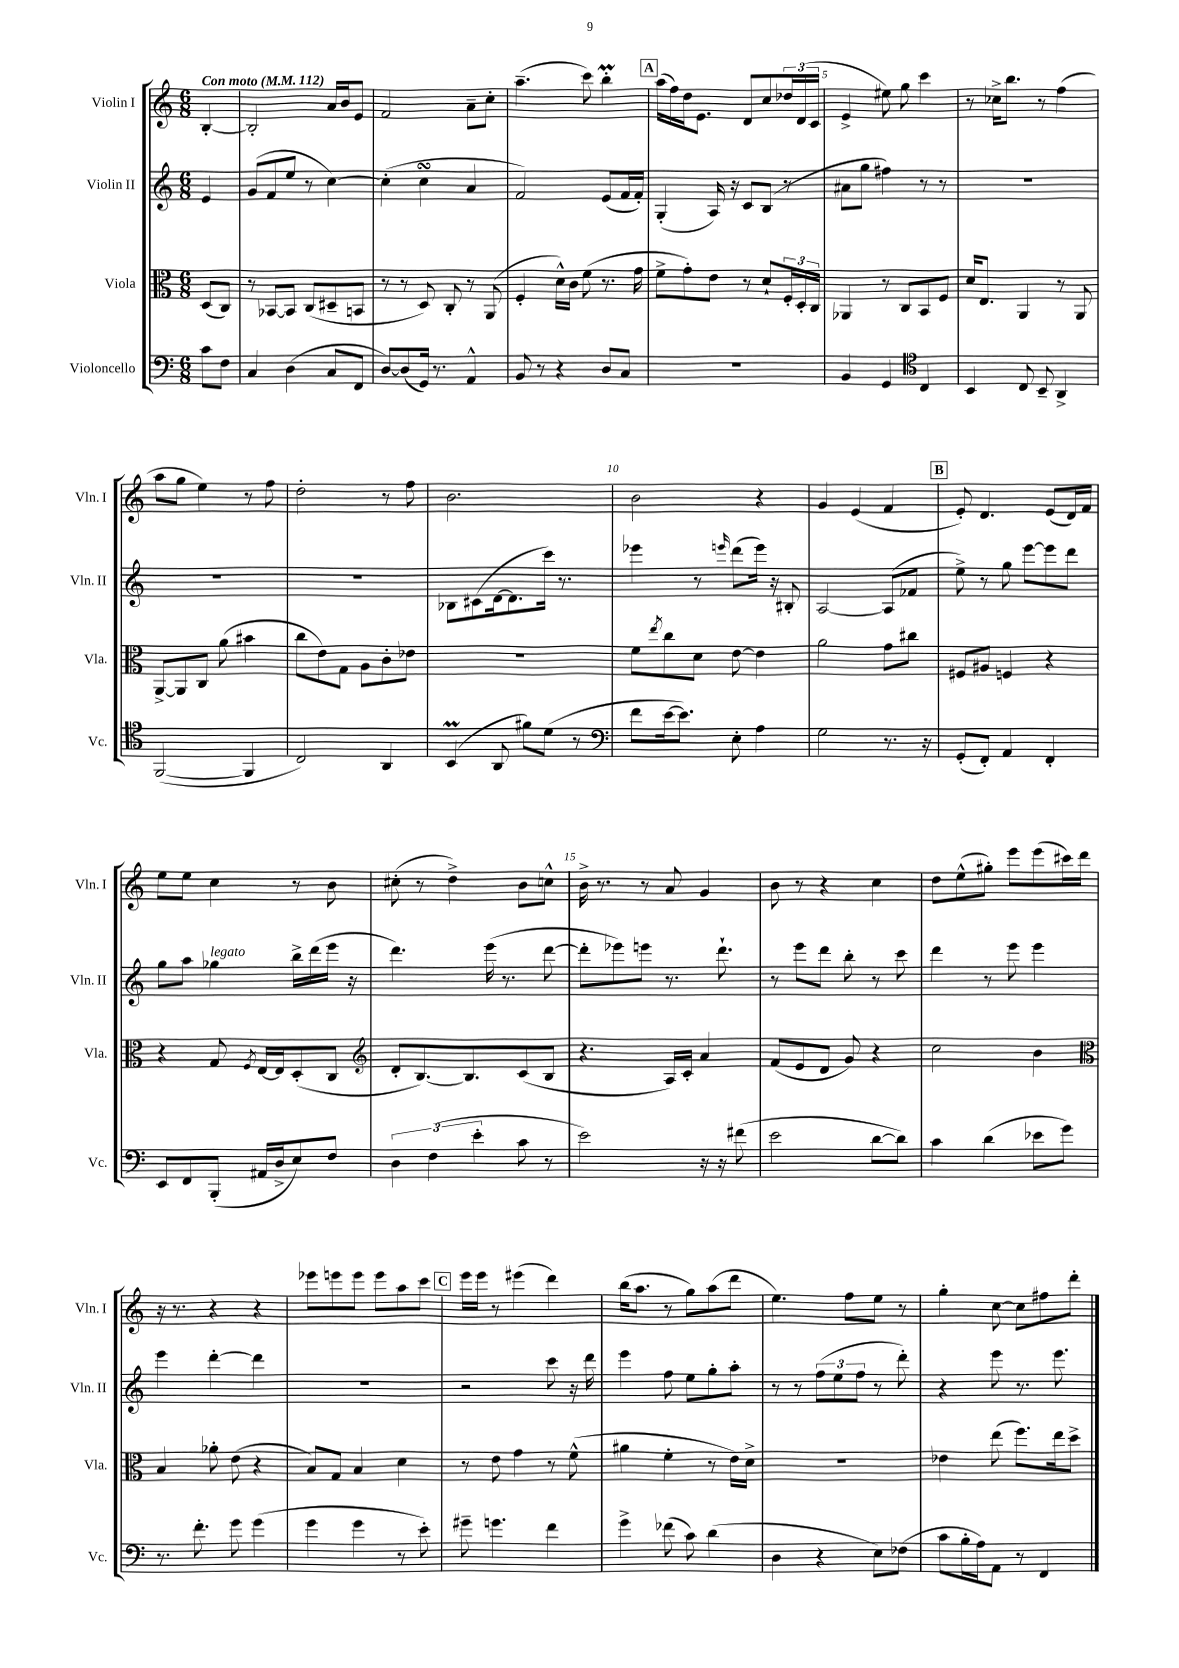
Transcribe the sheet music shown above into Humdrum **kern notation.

**kern	**kern	**kern	**kern
*part4	*part3	*part2	*part1
*staff4	*staff3	*staff2	*staff1
*I"Violoncello	*I"Viola	*I"Violin II	*I"Violin I
*I'Vc.	*I'Vla.	*I'Vln. II	*I'Vln. I
*clefF4	*clefC3	*clefG2	*clefG2
*k[]	*k[]	*k[]	*k[]
*M6/8	*M6/8	*M6/8	*M6/8
*MM112	*MM112	*MM112	*MM112
=	=	=	=
!	!	!	!LO:TX:a:B:t=Con moto
8c\L	(8D/L	4e/	[4B'/
8F\J	8C/J)	.	.
=1	=1	=1	=1
4C/	8r	(8g/L	2B'/]
.	[8BB-X/L	8f/	.
(4D\	8BB-/J]	8ee/J	.
.	(8C/L	8r	.
8C/L	8D#X~/	[4cc\)	16a/LL
.	.	.	16b/J
8FF/J	8BBn/J	.	8e/J
=2	=2	=2	=2
[8D/L)	8r	(4cc'\]	2f/
(8D/]	8r	.	.
16GG/Jk)	8D/)	4ccsSSs\	.
8.r	.	.	.
.	8C'/	.	.
4AA^^/	8r	4a/	8a~\L
.	(8AA/	.	8cc'\J
=3	=3	=3	=3
8BB/	4F'/	2f/)	(4.aa~\
8r	.	.	.
4r	16d^^\LL)	.	.
.	16c\JJ	.	.
.	(8f\	.	8ccc\)
8D/L	8.r	(8e/L	4bbm'\
8C/J	.	16f/L	.
.	16g\	16f'/JJ)	.
!!LO:REH:place=s1:t=A
=4	=4	=4	=4
2.r	8f^\L	(4G'/	(16aa\LL
.	.	.	16ff\)
.	8g'\)	.	16dd\J
.	.	.	8.e\J
.	8e\J	16A/)	.
.	.	16r	.
.	8r	8c/L	8d/L
.	8d`/L	(8B/J	8cc/
.	24F'/L	8r	24dd-X/L
.	24D'/	.	(24d/
.	24C/JJ	.	24c/JJ
=5	=5	=5	=5
4BB/	4AA-X/	8a#X\L	4e^/
.	.	8gg\J	.
4GG/	8r	4ff#X\)	8ee#X\)
.	8C/L	.	8gg\
*clefC4	*	*	*
4C/	8BB/	8r	4ccc\
.	8F/J	8r	.
=6	=6	=6	=6
4BB/	16d/KL	2.r	8r
.	8.E/J	.	.
.	.	.	16cc-X^\KL
.	.	.	8.bb\J
8C/	4AA/	.	.
8BB~/	.	.	8r
4AA^/	8r	.	(4ff\
.	8AA/	.	.
!!LO:LB:g=z
=7	=7	=7	=7
([2FF/	[8AA^/L	2.r	8aa\L
.	8AA/]	.	8gg\J
.	8C/J	.	4ee\)
.	(8a\	.	.
4FF/]	4b#X\	.	8r
.	.	.	8ff\
=8	=8	=8	=8
2C/)	8cc\L	2.r	2dd'\
.	8e\)	.	.
.	8G\J	.	.
.	8A\L	.	.
4AA/	8c'\	.	8r
.	8e-X\J	.	8ff\
=9	=9	=9	=9
(4BBm/	2.r	8B-X\L	2.b\
.	.	(8c#X\	.
8AA/	.	[16d\k	.
.	.	8.d\]	.
8f#X\L)	.	.	.
(8d\J	.	16ccc\Jk)	.
.	.	8.r	.
8r	.	.	.
=10	=10	=10	=10
*clefF4	*	*	*
8f\L	8f\L	4eee-X\	2b\
.	8qee/	.	.
[16e\k	8cc\	.	.
8.e\J])	.	.	.
.	8d\J	8r	.
.	.	16qqeeen/	.
8E'\	[8e\	(8ddd\L	.
4A\	4e\]	16eee\Jk)	4r
.	.	16r	.
.	.	8B#X'/	.
=11	=11	=11	=11
2G\	2a\	[2A/	4g/
.	.	.	(4e/
8.r	8g\L	(8A/L]	4f/
.	8cc#X\J	8f-X/J	.
16r	.	.	.
!!LO:REH:place=s1:t=B
=12	=12	=12	=12
(8GG'/L	8F#X/L	8ee^\)	8e'/)
8FF'/J)	8A#X/J	8r	4.d/
4AA/	4Fn/	8gg\	.
.	.	[8eee\L	.
4FF'/	4r	8eee\]	(8e/L
.	.	8ddd\J	16d/L)
.	.	.	16f/JJ
!!LO:LB:g=z
=13	=13	=13	=13
8EE/L	4r	8gg\L	8ee\L
8FF/	.	8aa\J	8ee\J
!	!	!LO:TX:a:i:t=legato	!
(8BBB'/J	8G/	4gg-X\	4cc\
.	8qF/	.	.
16AA#X/LL	[16E/LL	.	.
16D^/J	16E/J]	.	.
8E/)	(8D'/	16bb^\LL	8r
.	.	(16ddd\	.
8F/J	8C/J	16eee\JJ	8b\
.	.	16r	.
=14	=14	=14	=14
*	*clefG2	*	*
6D\	8d'/L	4.ddd\)	(8cc#X'\
.	[8.B/)	.	8r
(6F\	.	.	.
.	.	.	4dd^\)
.	8.B/]	.	.
6e'\	.	.	.
.	.	(16eee\	.
.	.	8.r	.
8c\	(8c/	.	8b\L
8r	8B/J	[8ddd\	8ccn^^\J
=15	=15	=15	=15
2e\)	4.r	8ddd'\L]	16b^\
.	.	.	8.r
.	.	8eee-X\)	.
.	.	8eeen\J	8r
.	16A/LL)	8.r	8a/
.	16c'/JJ	.	.
16r	4a/	.	4g/
16r	.	8.ddd`\	.
(8f#X\	.	.	.
=16	=16	=16	=16
2e\	(8f/L	8r	8b\
.	8e/	8eee\L	8r
.	8d/J	8ddd\J	4r
.	8g/)	8bb'\	.
[8d\L	4r	8r	4cc\
8d\J])	.	8ccc\	.
=17	=17	=17	=17
4c\	2cc\	4ddd\	8dd\L
.	.	.	(8ee^^\
(4d\	.	8r	8gg#X'\J)
.	.	8eee\	8eee\L
8e-X\L	4b\	4eee\	(8eee\
8g\J)	.	.	16ccc#X\L)
.	.	.	16ddd\JJ
!!LO:LB:g=z
=18	=18	=18	=18
*	*clefC3	*	*
8.r	4B/	4eee\	16r
.	.	.	8.r
8.f'\	.	.	.
.	8a-X'\	[4ddd'\	4r
8g\	(8e\	.	.
(4g\	4r	4ddd\]	4r
=19	=19	=19	=19
4g\	8B/L)	2.r	8eee-X\L
.	8G/J	.	8eeen\
4g\	4B/	.	8eee\J
.	.	.	8eee\L
8r	4d\	.	8aa\
8e'\)	.	.	8ccc\J
!!LO:REH:place=s1:t=C
=20	=20	=20	=20
8g#X~\	8r	2r	16eee\LL
.	.	.	16eee\JJ
4.gn\	8e\	.	8r
.	4g\	.	(4eee#X\
4f\	8r	8ccc\	4ddd\)
.	(8f^^\	16r	.
.	.	16ddd\	.
=21	=21	=21	=21
4g^\	4a#X\	4eee\	(16bb\KL
.	.	.	8.aa\J
(8f-X\	4f'\	8ff\	8r
8c\)	.	8ee\L	8gg\L)
(4d\	8r	8gg'\	(8aa\
.	16e\LL)	8aa'\J	8ddd\J
.	16d^\JJ	.	.
=22	=22	=22	=22
4D\	2.r	8r	4.ee\)
.	.	8r	.
4r	.	(12ff\L	.
.	.	12ee\	.
.	.	.	8ff\L
.	.	12ff\J	.
8E\L)	.	8r	8ee\J
(8F-X\J	.	8ddd'\)	8r
=23	=23	=23	=23
8c\L	4e-X\	4r	4gg'\
16B'\L	.	.	.
16A\J)	.	.	.
8AA\J	(8ee\	8eee\	[8cc\
8r	8.ff\L)	8.r	8cc\L]
4FF/	.	.	8ff#X\
.	16ee\k	8.eee\	.
.	8dd^\J	.	8ddd'\J
==	==	==	==
*-	*-	*-	*-
